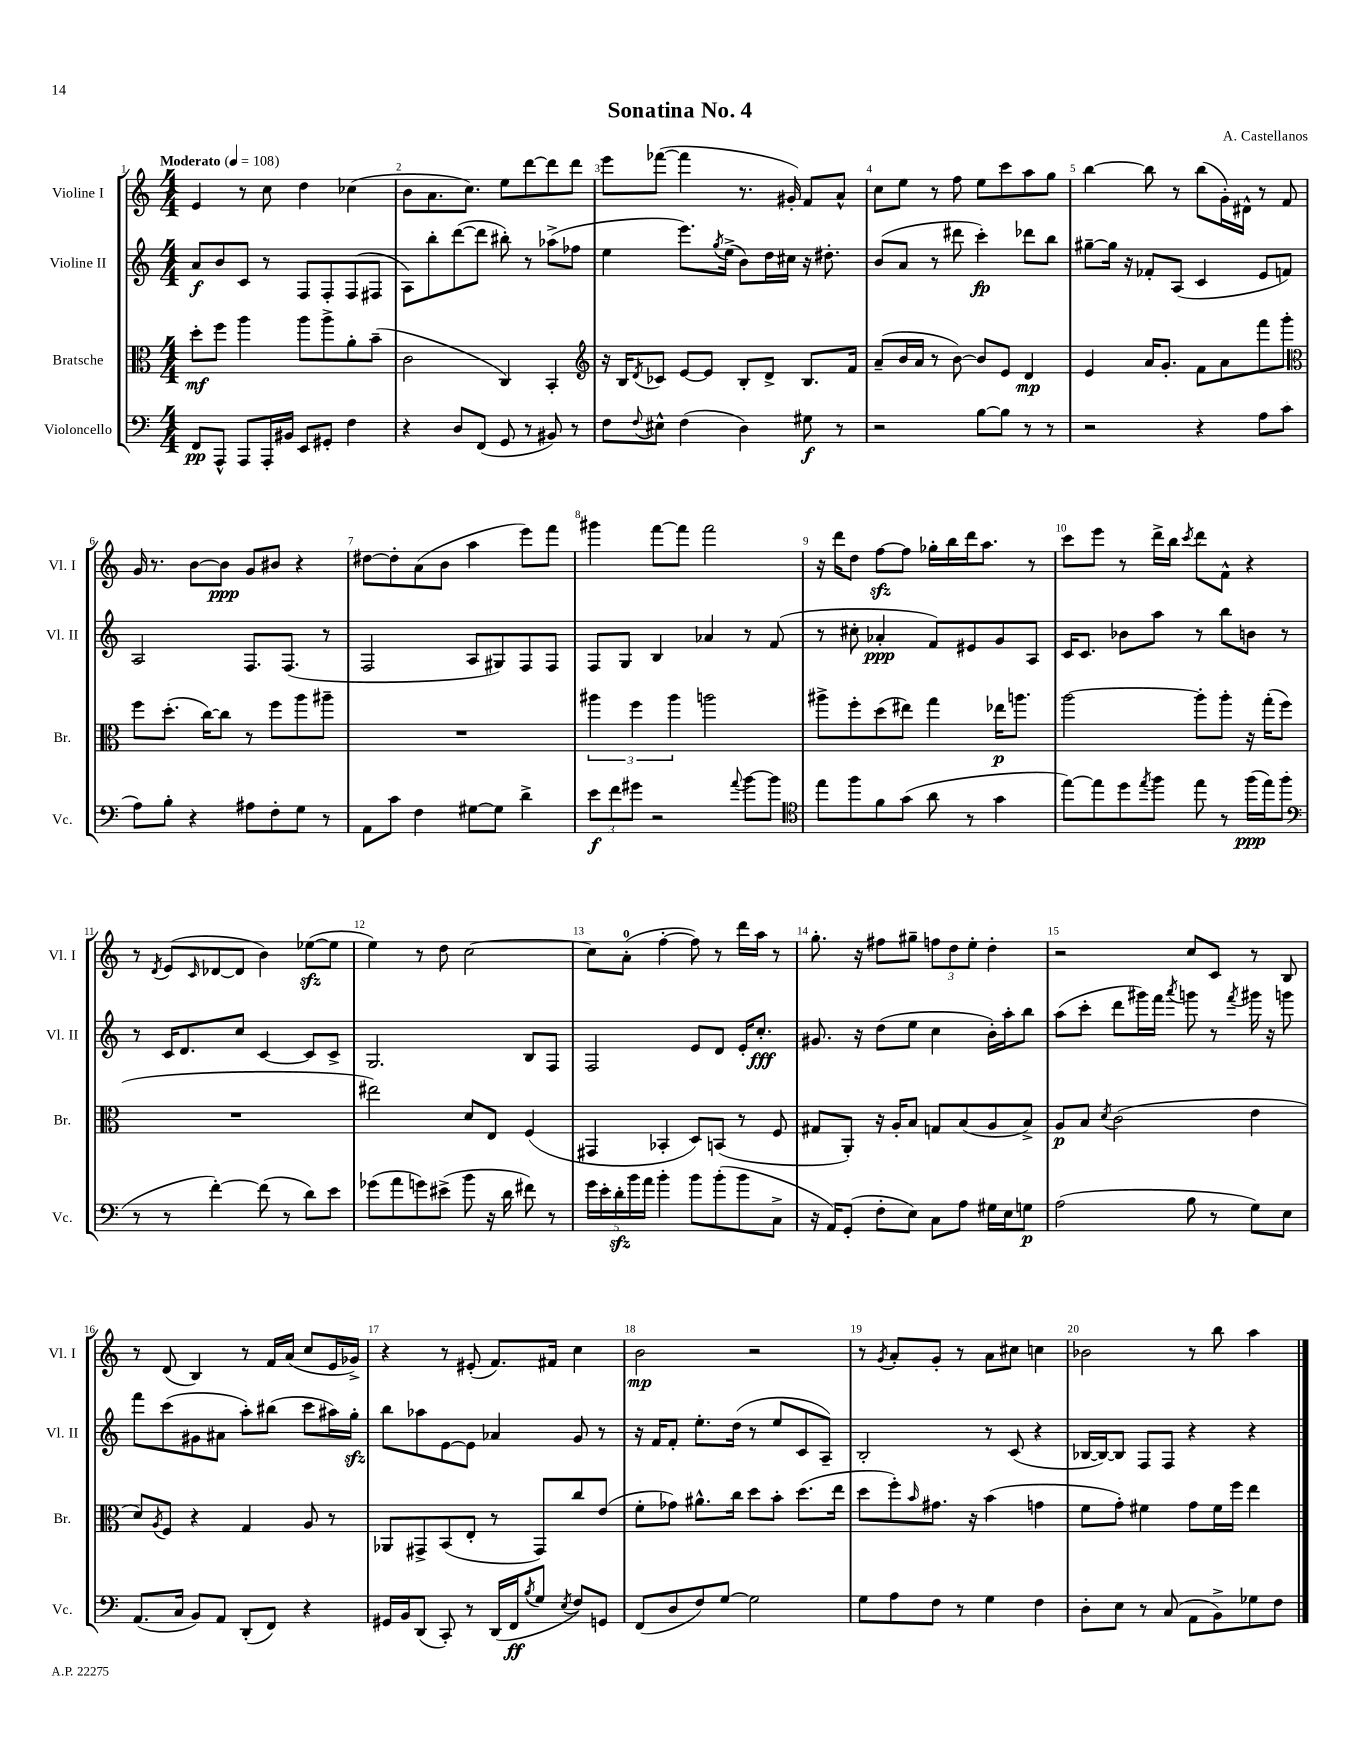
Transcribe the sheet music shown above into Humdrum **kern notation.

**kern	**dynam	**kern	**dynam	**kern	**dynam	**kern	**dynam
*part4	*part4	*part3	*part3	*part2	*part2	*part1	*part1
*staff4	*staff4	*staff3	*staff3	*staff2	*staff2	*staff1	*staff1
*I"Violoncello	*	*I"Bratsche	*	*I"Violine II	*	*I"Violine I	*
*I'Vc.	*	*I'Br.	*	*I'Vl. II	*	*I'Vl. I	*
*clefF4	*	*clefC3	*	*clefG2	*	*clefG2	*
*k[]	*	*k[]	*	*k[]	*	*k[]	*
*M4/4	*	*M4/4	*	*M4/4	*	*M4/4	*
*MM108	*	*MM108	*	*MM108	*	*MM108	*
=1	=1	=1	=1	=1	=1	=1	=1
!	!	!	!	!	!	!LO:TX:a:B:t=Moderato	!
8FF/L	pp	8dd'\L	mf	8a/L	f	4e/	.
8AAA^^/J	.	8ff\J	.	8b/	.	.	.
8AAA/L	.	4aa\	.	8c/J	.	8r	.
16AAA'/L	.	.	.	8r	.	8cc\	.
16BB#X/JJ	.	.	.	.	.	.	.
8EE/L	.	8aa\L	.	8F/L	.	4dd\	.
8GG#X'/J	.	8aa^\	.	8F'/	.	.	.
4F\	.	8a'\	.	(8F/	.	(4cc-X\	.
.	.	(8b~\J	.	8F#X/J	.	.	.
=2	=2	=2	=2	=2	=2	=2	=2
4r	.	2c\	.	8A\L)	.	8b\L	.
.	.	.	.	8bb'\	.	8.a\	.
8D/L	.	.	.	([8ddd\	.	.	.
.	.	.	.	.	.	8.cc\J)	.
(8FF/J	.	.	.	8ddd\J]	.	.	.
8GG/	.	4C/)	.	8bb#X'\)	.	8ee\L	.
8r	.	.	.	8r	.	[8ddd\	.
8BB#X/)	.	4BB'/	.	(8aa-X^\L	.	8ddd\]	.
8r	.	.	.	8ff-X\J	.	8ddd\J	.
=3	=3	=3	=3	=3	=3	=3	=3
*	*	*clefG2	*	*	*	*	*
8F\L	.	16r	.	4ee\	.	8eee\L	.
.	.	16B/KL	.	.	.	.	.
8qqF/	.	8qd/	.	.	.	.	.
8E#X^^\J	.	8c-X/J	.	.	.	([8fff-X\J	.
(4F\	.	[8e/L	.	8.eee\L)	.	4fff-\]	.
.	.	8e/J]	.	.	.	.	.
.	.	.	.	8qgg/	.	.	.
.	.	.	.	(16ee^\Jk	.	.	.
4D\)	.	8B'/L	.	8b\L)	.	8.r	.
.	.	8d^/J	.	16dd\L	.	.	.
.	.	.	.	16cc#X\JJ	.	16g#X'/)	.
8G#X\	f	8.B/L	.	16r	.	8f/L	.
.	.	.	.	8.dd#X'\	.	.	.
8r	.	.	.	.	.	8a^^/J	.
.	.	16f/Jk	.	.	.	.	.
=4	=4	=4	=4	=4	=4	=4	=4
2r	.	(8a~/L	.	(8b/L	.	8cc\L	.
.	.	16b/L	.	8a/J	.	8ee\J	.
.	.	16a/JJ	.	.	.	.	.
.	.	8r	.	8r	.	8r	.
.	.	[8b\)	.	8ddd#X\	.	8ff\	.
[8B\L	.	8b/L]	.	4ccc'\)	fp	8ee\L	.
8B\J]	.	8e/J	.	.	.	8ccc\	.
8r	.	4d/	mp	8ddd-X\L	.	8aa\	.
8r	.	.	.	8bb\J	.	8gg\J	.
=5	=5	=5	=5	=5	=5	=5	=5
2r	.	4e/	.	[8gg#X~\L	.	[4bb\	.
.	.	.	.	16gg#\Jk]	.	.	.
.	.	.	.	16r	.	.	.
.	.	16a/KL	.	8f-X'/L	.	8bb\]	.
.	.	8.g'/J	.	.	.	.	.
.	.	.	.	(8A/J	.	8r	.
4r	.	8f\L	.	4c/	.	(8bb\L	.
.	.	8a\	.	.	.	16g'\L)	.
.	.	.	.	.	.	16d#X^^\JJ	.
8A\L	.	8fff\	.	8e/L	.	8r	.
(8c\J	.	8ggg'\J	.	8fn/J)	.	8f/	.
!!LO:LB:g=z
=6	=6	=6	=6	=6	=6	=6	=6
*	*	*clefC3	*	*	*	*	*
8A\L)	.	8ff\L	.	2A/	.	16g/	.
.	.	.	.	.	.	8.r	.
8B'\J	.	(8.dd'\J	.	.	.	.	.
4r	.	.	.	.	.	[8b\L	.
.	.	[16cc\KL)	.	.	.	.	.
.	.	8cc\J]	.	.	.	8b\J]	ppp
8A#X\L	.	8r	.	8.F/L	.	8g/L	.
8F'\	.	8ff\L	.	.	.	8b#X/J	.
.	.	.	.	(8.F/J	.	.	.
8G\J	.	8aa\	.	.	.	4r	.
8r	.	8aa#X~\J	.	8r	.	.	.
=7	=7	=7	=7	=7	=7	=7	=7
8AA\L	.	1r	.	2F/	.	[8dd#X\L	.
8c\J	.	.	.	.	.	8dd#'\]	.
4F\	.	.	.	.	.	(8a\	.
.	.	.	.	.	.	8b\J	.
[8G#X\L	.	.	.	8A/L	.	4aa\	.
8G#\J]	.	.	.	8G#X/)	.	.	.
4d^\	.	.	.	8F/	.	8eee\L)	.
.	.	.	.	8F/J	.	8fff\J	.
=8	=8	=8	=8	=8	=8	=8	=8
12e\L	f	6aa#X\	.	8F/L	.	4ggg#X\	.
12f\	.	.	.	.	.	.	.
.	.	.	.	8G/J	.	.	.
12g#X\J	.	6ff\	.	.	.	.	.
2r	.	.	.	4B/	.	[8fff\L	.
.	.	6aa#\	.	.	.	.	.
.	.	.	.	.	.	8fff\J]	.
.	.	2aan\	.	4a-X/	.	2fff\	.
8qqa/	.	.	.	.	.	.	.
[8b\L	.	.	.	8r	.	.	.
8b\J]	.	.	.	(8f/	.	.	.
=9	=9	=9	=9	=9	=9	=9	=9
*clefC4	*	*	*	*	*	*	*
8ee\L	.	8aa#X^\L	.	8r	.	16r	.
.	.	.	.	.	.	16ddd\KL	.
8ff\	.	8ff'\	.	8cc#X'\	.	8dd\J	.
8f\	.	(8dd\	.	4a-X'/	ppp	[8ffzz\L	.
(8g\J	.	8ee#X\J)	.	.	.	8ff\J]	.
8a\	.	4gg\	.	8f/L)	.	16gg-X'\LL	.
.	.	.	.	.	.	16bb\	.
8r	.	.	.	8e#X/	.	16ddd\J	.
.	.	.	.	.	.	8.aa\J	.
4g\	.	16ee-X\KL	p	8g/	.	.	.
.	.	8.aan\J	.	.	.	.	.
.	.	.	.	8A/J	.	8r	.
=10	=10	=10	=10	=10	=10	=10	=10
[8ee\L)	.	[2aa\	.	16c/KL	.	8ccc\L	.
.	.	.	.	8.c/J	.	.	.
8ee\]	.	.	.	.	.	8eee\J	.
8dd\	.	.	.	8b-X\L	.	8r	.
8qee/	.	.	.	.	.	.	.
8ff\J	.	.	.	8aa\J	.	16ddd^\LL	.
.	.	.	.	.	.	16bb\JJ	.
.	.	.	.	.	.	8qccc/	.
8ee\	.	8aa'\L]	.	8r	.	8ddd\L	.
8r	.	8aa'\J	.	8bb\L	.	8f^^\J	.
(16ff\LL	ppp	16r	.	8bn\J	.	4r	.
16ee\J)	.	(16gg'\KL	.	.	.	.	.
(8ff\J	.	8ff\J	.	8r	.	.	.
!!LO:LB:g=z
=11	=11	=11	=11	=11	=11	=11	=11
*clefF4	*	*	*	*	*	*	*
8r	.	1r	.	8r	.	8r	.
.	.	.	.	.	.	8qd/	.
8r	.	.	.	16c/KL	.	(8e/L	.
.	.	.	.	8.d/	.	.	.
.	.	.	.	.	.	16qqc/	.
[4f'\)	.	.	.	.	.	[8d-X/	.
.	.	.	.	8cc/J	.	8d-/J]	.
(8f\]	.	.	.	[4c/	.	4b\)	.
8r	.	.	.	.	.	.	.
8d\L)	.	.	.	8c/L]	.	([8ee-Xzz\L	.
8e\J	.	.	.	8c^/J	.	8ee-\J]	.
=12	=12	=12	=12	=12	=12	=12	=12
(8g-X\L	.	2ee#X\)	.	2.G/	.	4ee\)	.
8a\	.	.	.	.	.	.	.
8gn\)	.	.	.	.	.	8r	.
(8e#X^\J	.	.	.	.	.	8dd\	.
8b\	.	8d/L	.	.	.	[2cc\	.
16r	.	8E/J	.	.	.	.	.
16d\	.	.	.	.	.	.	.
8f#X\)	.	(4F/	.	8B/L	.	.	.
8r	.	.	.	8F/J	.	.	.
=13	=13	=13	=13	=13	=13	=13	=13
20g\LL	.	4GG#X/	.	2F/	.	8cc\L]	.
20e'\	.	.	.	.	.	.	.
20dzz'\	.	.	.	.	.	.	.
.	.	.	.	.	.	(8a'\J	.
20b\	.	.	.	.	.	.	.
20a\JJ	.	.	.	.	.	.	.
4b'\	.	4BB-X'/	.	.	.	[4ff'\	.
8b\L	.	8D/L)	.	8e/L	.	8ff\])	.
(8b'\	.	(8BBn/J	.	8d/J	.	8r	.
8b\	.	8r	.	16e'/KL	.	16ddd\LL	.
.	.	.	.	8.cc'/J	fff	16aa\JJ	.
8C^\J	.	8F/	.	.	.	8r	.
=14	=14	=14	=14	=14	=14	=14	=14
16r	.	8G#X/L	.	8.g#X/	.	8.gg'\	.
16AA/KL)	.	.	.	.	.	.	.
(8GG'/J	.	8AA'/J)	.	.	.	.	.
.	.	.	.	16r	.	16r	.
8F'\L	.	16r	.	(8dd\L	.	8ff#X\L	.
.	.	16A'/KL	.	.	.	.	.
8E\J)	.	8B/J	.	8ee\J	.	8gg#X~\J	.
8C\L	.	8Gn/L	.	4cc\	.	12ffn\L	.
.	.	.	.	.	.	12dd\	.
8A\J	.	(8B/	.	.	.	.	.
.	.	.	.	.	.	12ee'\J	.
16G#X\LL	.	8A/	.	16b'\LL)	.	4dd'\	.
16E\J	.	.	.	16aa'\J	.	.	.
8Gn\J	p	8B^/J)	.	8bb\J	.	.	.
=15	=15	=15	=15	=15	=15	=15	=15
(2A\	.	8A/L	p	(8aa\L	.	2r	.
.	.	8B/J	.	8ccc'\J	.	.	.
.	.	8qd/	.	.	.	.	.
.	.	(2c\	.	8ddd\L	.	.	.
.	.	.	.	16ggg#X\L)	.	.	.
.	.	.	.	16fff\JJ	.	.	.
.	.	.	.	8qaaa/	.	.	.
8B\	.	.	.	8gggn\	.	8cc/L	.
8r	.	.	.	8r	.	8c/J	.
.	.	.	.	8qfff/	.	.	.
8G\L)	.	4e\	.	16ggg#X\	.	8r	.
.	.	.	.	16r	.	.	.
8E\J	.	.	.	8gggn\	.	8B/	.
!!LO:LB:g=z
=16	=16	=16	=16	=16	=16	=16	=16
(8.AA/L	.	8d/L)	.	8fff\L	.	8r	.
.	.	8qA/	.	.	.	.	.
.	.	8F/J	.	(8ccc\	.	(8d/	.
16C/Jk	.	.	.	.	.	.	.
8BB/L)	.	4r	.	8g#X\	.	4B/)	.
8AA/J	.	.	.	8a#X\J	.	.	.
(8DD'/L	.	4G/	.	8aa'\L)	.	8r	.
8FF/J)	.	.	.	(8bb#X\J	.	16f/LL	.
.	.	.	.	.	.	(16a/JJ	.
4r	.	8A/	.	8ccc\L	.	8cc/L	.
.	.	8r	.	16aa#X\L)	.	16e/L	.
.	.	.	.	16ggzz'\JJ	.	16g-X^/JJ)	.
=17	=17	=17	=17	=17	=17	=17	=17
16GG#X/LL	.	8AA-X/L	.	8bb\L	.	4r	.
16BB/J	.	.	.	.	.	.	.
(8DD/J	.	8GG#X^/	.	8aa-X\	.	.	.
8CC'/)	.	(8BB/	.	[8e\	.	8r	.
8r	.	8E'/J	.	8e\J]	.	(8e#X'/	.
(16DD/LL	.	8r	.	4a-X/	.	8.f/L)	.
16FF/J	ff	.	.	.	.	.	.
8qB/	.	.	.	.	.	.	.
8G/J	.	8GG#/L)	.	.	.	.	.
.	.	.	.	.	.	16f#X/Jk	.
8qE/	.	.	.	.	.	.	.
8F/L)	.	8cc/	.	8g/	.	4cc\	.
8GGn/J	.	(8e/J	.	8r	.	.	.
=18	=18	=18	=18	=18	=18	=18	=18
(8FF/L	.	8f'\L	.	16r	.	2b\	mp
.	.	.	.	16f/KL	.	.	.
8D/	.	8g-X\J)	.	8f'/J	.	.	.
8F/)	.	8.a#X^^\L	.	8.ee'\L	.	.	.
[8G/J	.	.	.	.	.	.	.
.	.	16cc\Jk	.	(16dd\Jk	.	.	.
2G\]	.	8dd\L	.	8r	.	2r	.
.	.	8b'\J	.	8ee/L	.	.	.
.	.	(8.dd\L	.	8c/	.	.	.
.	.	.	.	8A~/J)	.	.	.
.	.	16ee\Jk	.	.	.	.	.
=19	=19	=19	=19	=19	=19	=19	=19
8G\L	.	8dd\L	.	2B'/	.	8r	.
.	.	.	.	.	.	8qg/	.
8A\	.	8ff'\)	.	.	.	8a'/L	.
.	.	16qqb/	.	.	.	.	.
8F\J	.	8.g#X\J	.	.	.	8g'/J	.
8r	.	.	.	.	.	8r	.
.	.	16r	.	.	.	.	.
4G\	.	(4b\	.	8r	.	8a\L	.
.	.	.	.	(8c/	.	8cc#X\J	.
4F\	.	4gn\	.	4r	.	4ccn\	.
=20	=20	=20	=20	=20	=20	=20	=20
8D'\L	.	8f\L	.	[16B-X/LL	.	2b-X\	.
.	.	.	.	16B-/J_)	.	.	.
8E\J	.	8g'\J)	.	8B-/J]	.	.	.
8r	.	4f#X\	.	8F/L	.	.	.
(8C/	.	.	.	8F/J	.	.	.
8AA\L	.	8g\L	.	4r	.	8r	.
8BB^\)	.	16f#\L	.	.	.	8bb\	.
.	.	16ff\JJ	.	.	.	.	.
8G-X\	.	4ee\	.	4r	.	4aa\	.
8F\J	.	.	.	.	.	.	.
==	==	==	==	==	==	==	==
*-	*-	*-	*-	*-	*-	*-	*-
